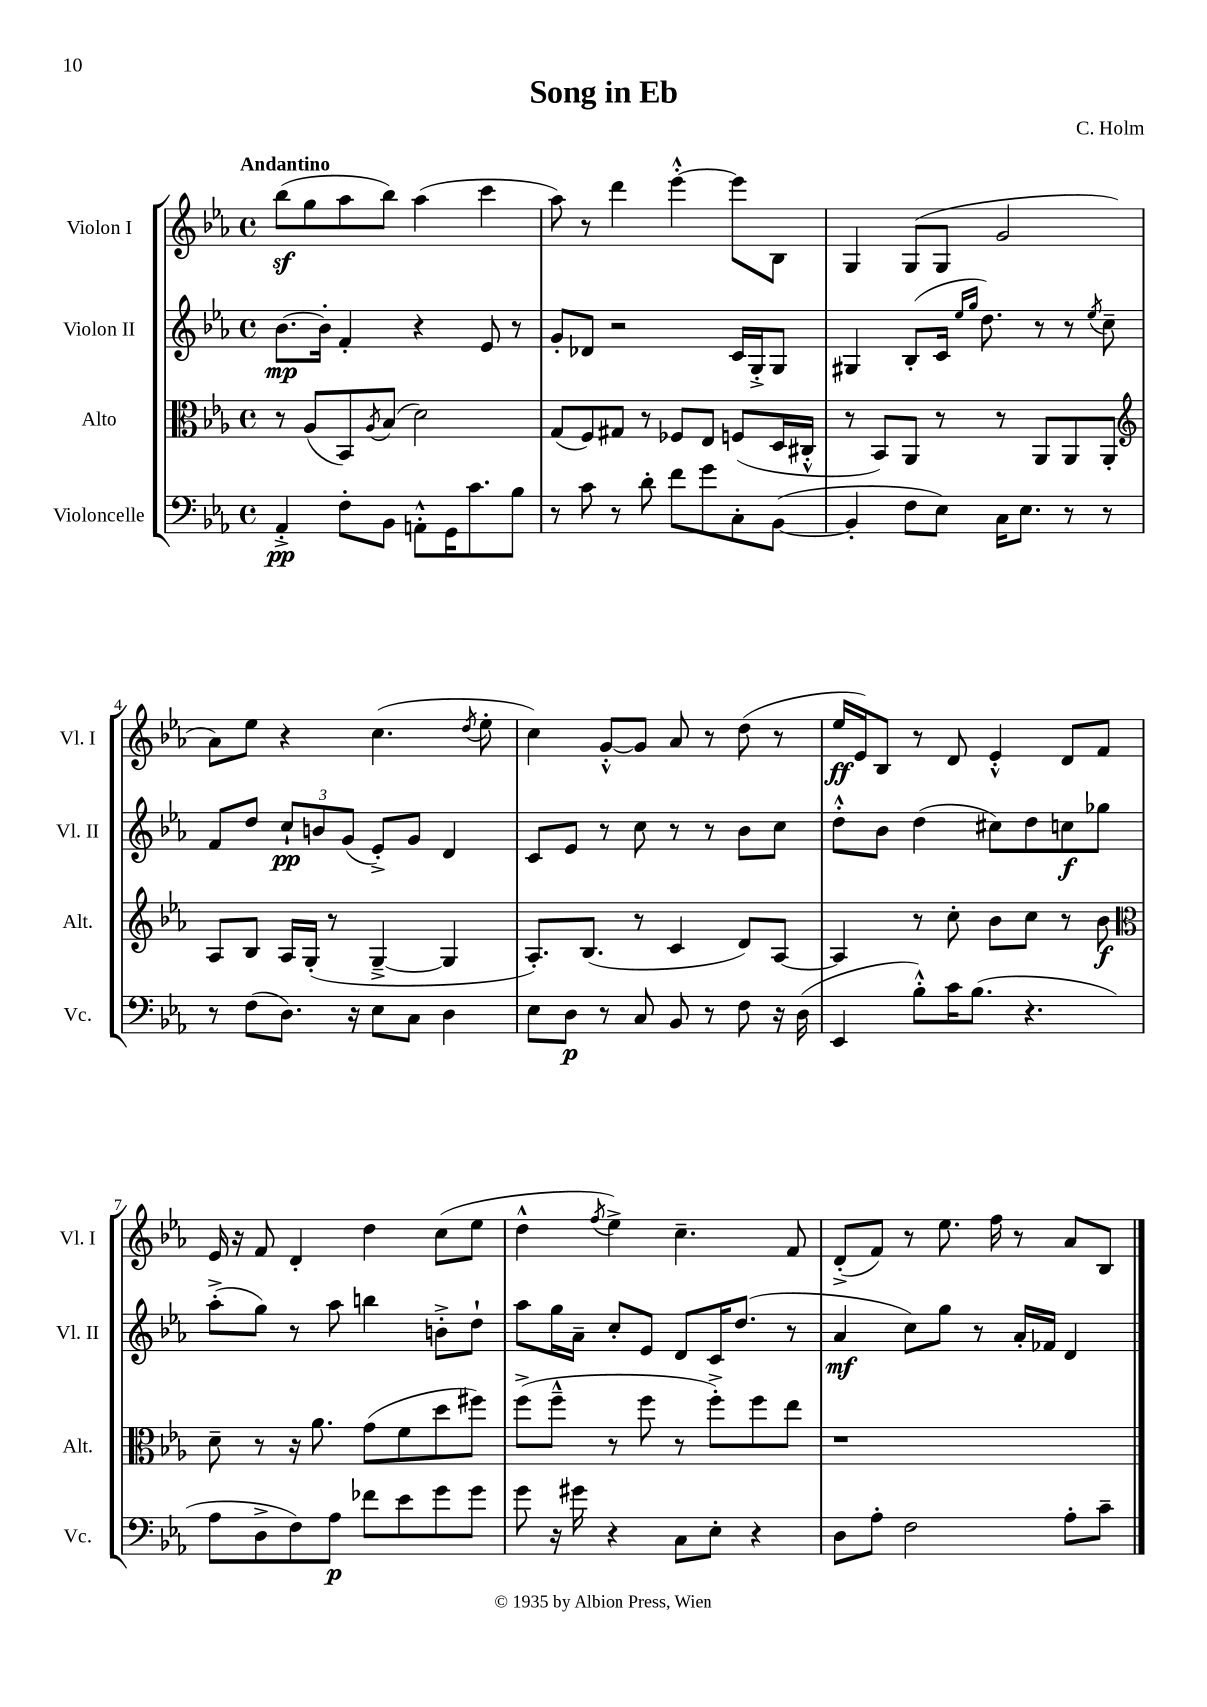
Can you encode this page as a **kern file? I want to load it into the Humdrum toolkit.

**kern	**kern	**kern	**kern
*staff4	*staff3	*staff2	*staff1
*clefF4	*clefC3	*clefG2	*clefG2
*k[b-e-a-]	*k[b-e-a-]	*k[b-e-a-]	*k[b-e-a-]
*M4/4	*M4/4	*M4/4	*M4/4
*met(c)	*met(c)	*met(c)	*met(c)
4AA-'^/	8r	[8.b-\L	(8bb-\L
.	(8A-/L	.	8gg\
.	.	16b-'\]Jk	.
8F'\L	8BB-/)	4f'/	8aa-\
.	8qA-/	.	.
8BB-\J	(8B-/J	.	8bb-\J)
8AA'^^\L	2d\)	4r	(4aa-\
16GG\K	.	.	.
8.c\	.	.	.
.	.	8e-/	4ccc\
8B-\J	.	8r	.
=	=	=	=
8r	(8G/L	8g'/L	8aa-\)
8c\	8F/)	8d-/J	8r
8r	8G#/J	2r	4ddd\
8d'\	8r	.	.
8f\L	8F-/L	.	[4eee-'^^\
8g\	8E-/J	.	.
8C'\	(8F/L	16c/LL	8eee-\]L
.	.	16G'^/J	.
([8BB-\J	16D/L	8G/J	8B-\J
.	16C#'^^/JJ	.	.
=	=	=	=
4BB-'/]	8r	4G#/	4G/
.	8BB-/L)	.	.
8F\L	8AA-/J	(8B-'/L	(8G/L
8E-\J)	8r	16c/Jk	8G/J
.	.	16qqee-/LL	.
.	.	16qqgg/JJ	.
.	.	8.dd\)	.
16C\LK	8r	.	2g/
8.E-\J	.	.	.
.	8AA-/L	8r	.
8r	8AA-/	8r	.
.	.	8qee-/	.
8r	8AA-'/J	8cc~\	.
=	=	=	=
*	*clefG2	*	*
8r	8A-/L	8f/L	8a-\L)
(8F\L	8B-/J	8dd/J	8ee-\J
8.D\J)	16A-/LL	12cc`/L	4r
.	(16G'/JJ	.	.
.	.	12b/	.
.	8r	.	.
.	.	(12g/J	.
16r	.	.	.
8E-\L	[4G~^/	8e-'^/L)	(4.cc\
8C\J	.	8g/J	.
4D\	4G/]	4d/	.
.	.	.	8qdd/
.	.	.	8ee-'\
=	=	=	=
8E-\L	8.A-'/L)	8c/L	4cc\)
8D\J	.	8e-/J	.
.	(8.B-/J	.	.
8r	.	8r	[8g'^^/L
8C/	8r	8cc\	8g/]J
8BB-/	4c/	8r	8a-/
8r	.	8r	8r
8F\	8d/L)	8b-\L	(8dd\
16r	[8A-/J	8cc\J	8r
(16D\	.	.	.
=	=	=	=
4EE-/	4A-/]	8dd'^^\L	16ee-/LL
.	.	.	16e-/J)
.	.	8b-\J	8B-/J
8B-'^^\L)	8r	(4dd\	8r
16c\K	8cc'\	.	8d/
(8.B-\J	.	.	.
.	8b-\L	8cc#\L)	4e-'^^/
4.r	8cc\J	8dd\	.
.	8r	8cc\	8d/L
.	8b-\	8gg-\J	8f/J
=	=	=	=
*	*clefC3	*	*
8A-\L	8d~\	(8aa-'^\L	16e-/
.	.	.	16r
8D^\	8r	8gg\J)	8f/
8F\)	16r	8r	4d'/
.	8.a-\	.	.
8A-\J	.	8aa-\	.
8f-\L	(8g\L	4bb\	4dd\
8e-\	8f\	.	.
8g\	8dd\	8b'^\L	(8cc\L
8g\J	8ff#\J)	8dd`\J	8ee-\J
=	=	=	=
8g\	(8ff^\L	8aa-\L	4dd^^\
16r	8ff~^^\J	16gg\L	.
16g#\	.	16a-~\JJ	.
.	.	.	8qff/
4r	8r	8cc'/L	4ee-^\)
.	8ff\	8e-/J	.
8C\L	8r	8d/L	4.cc~\
8E-'\J	8ff'^\L)	16c/K	.
.	.	(8.dd/J	.
4r	8ff\	.	.
.	8ee-\J	8r	8f/
=	=	=	=
8D\L	1r	4a-/	(8d'^/L
8A-'\J	.	.	8f/J)
2F\	.	8cc\L)	8r
.	.	8gg\J	8.ee-\
.	.	8r	.
.	.	.	16ff\
.	.	16a-'/LL	8r
.	.	16f-/JJ	.
8A-'\L	.	4d/	8a-/L
8c~\J	.	.	8B-/J
==	==	==	==
*-	*-	*-	*-
